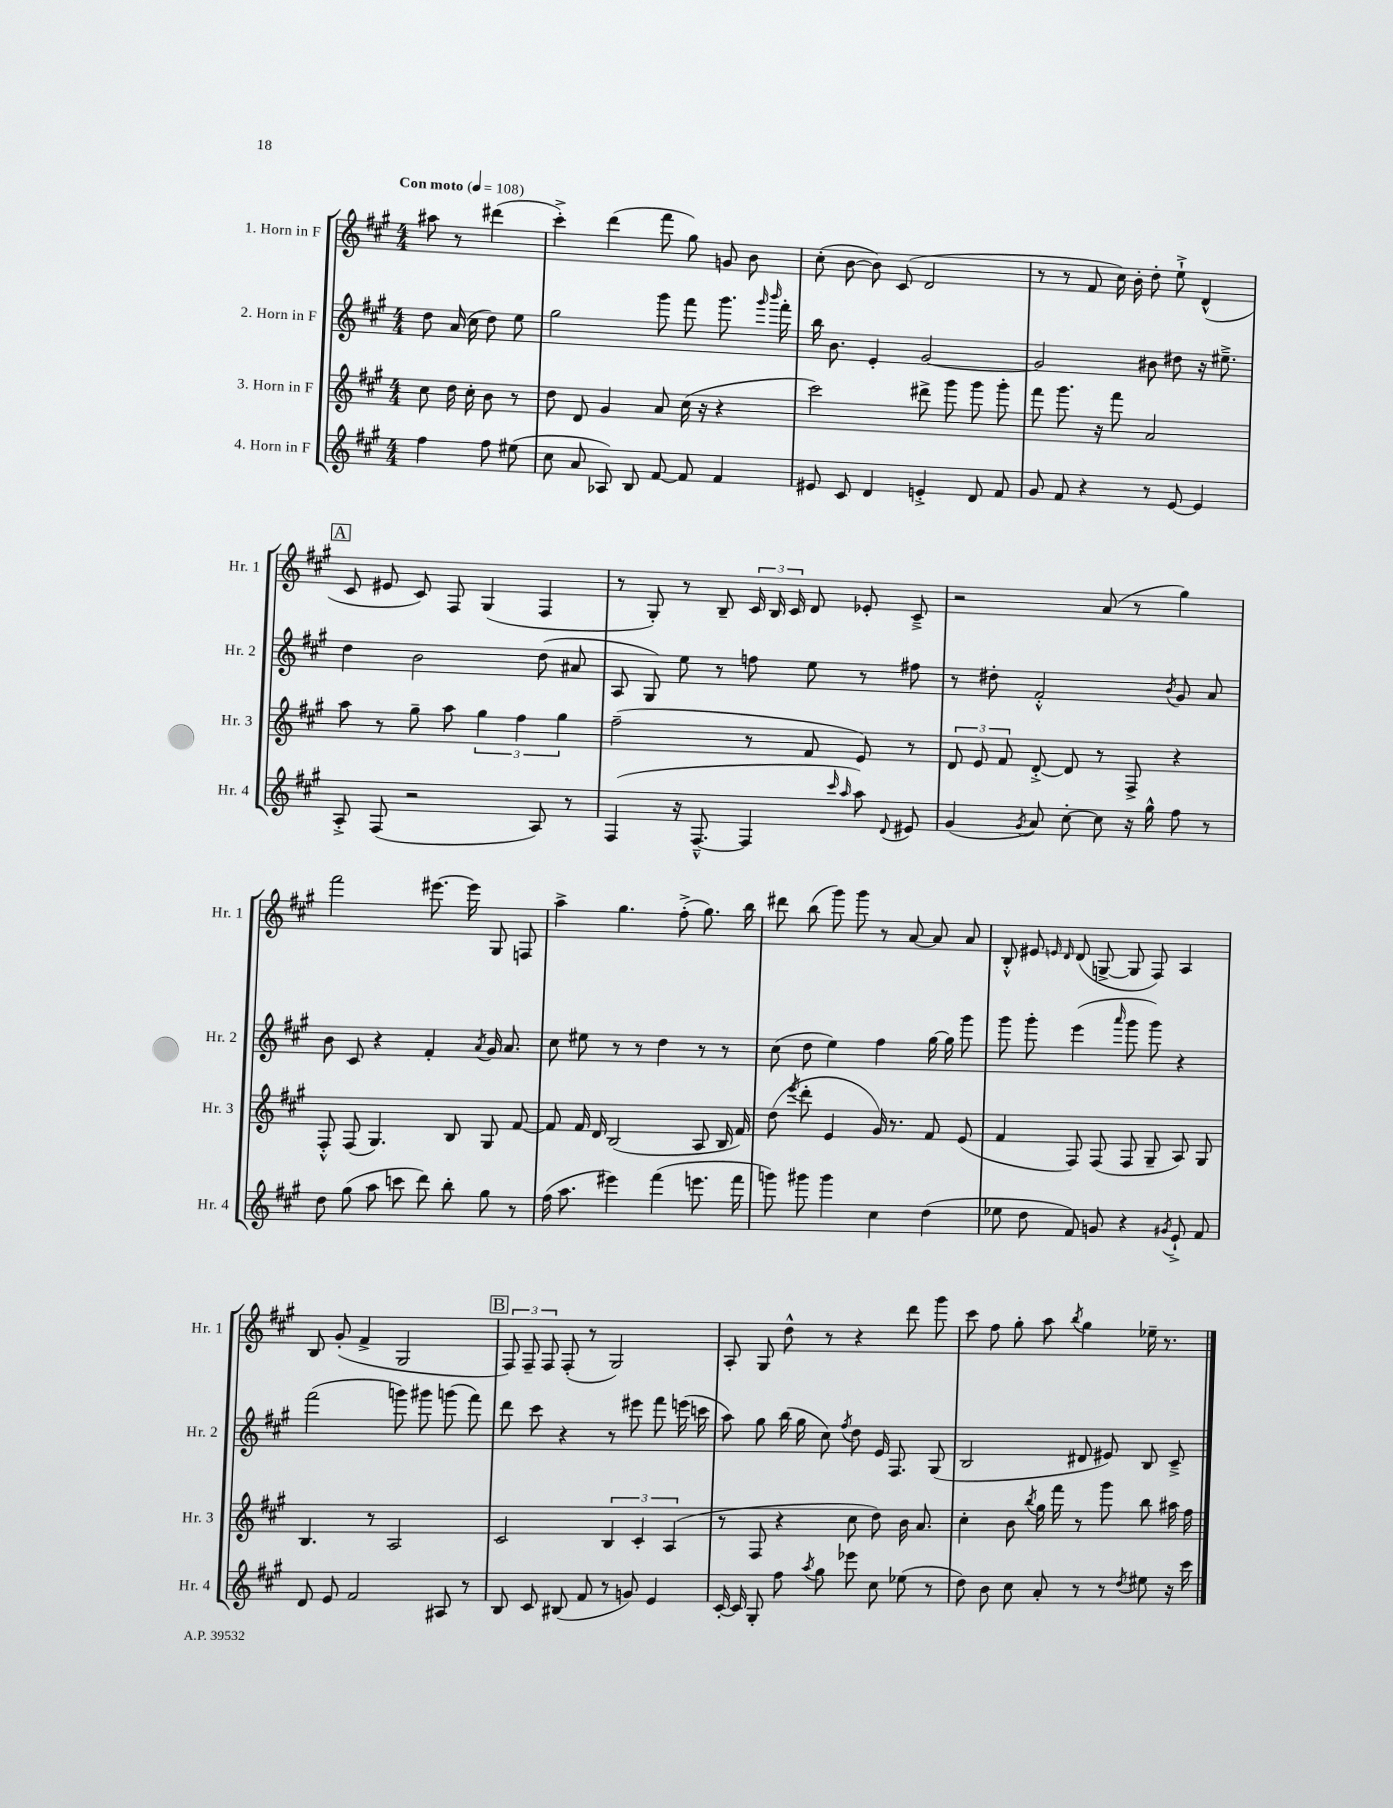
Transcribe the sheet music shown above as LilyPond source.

<<
\new StaffGroup <<
\new Staff = "s0" \with { instrumentName = "1. Horn in F" shortInstrumentName = "Hr. 1" } {
    \clef treble \key a \major \numericTimeSignature \time 4/4 \partial 2 \tempo "Con moto" 4 = 108
    \autoBeamOff ais''8 r8 dis'''4( |
    cis'''4-.->) d'''4( fis'''8 gis''8) g'8 b'8 |
    cis''8-.( b'8~ b'8) cis'8( d'2 |
    r8 r8 fis'8 cis''16) b'16-. d''8-. e''8-!-> d'4-^( |
    \mark \markup { \box "A" } cis'8 eis'8 cis'8) fis8 gis4( fis4 |
    r8 gis8-.) r8 b8-- \tuplet 3/2 { cis'16 b16 cis'16 } d'8 ees'8-. cis'8---> |
    r2 a'8( r8 gis''4) |
    fis'''2 eis'''8.~ eis'''16 gis8 f8 |
    a''4-> gis''4. fis''8-.->( gis''8.) b''16 |
    dis'''8 b''8( gis'''8) gis'''8 r8 a'8~ a'8 a'8 |
    b8-.-^ eis'8 \grace { e'16 d'16 } d'8( g8~-> g8 fis8) a4 |
    b8 gis'8-.( fis'4-> gis2 |
    \mark \markup { \box "B" } \tuplet 3/2 { fis8) fis8-- fis8 } fis8-.( r8 gis2) |
    a8-. gis8 d''8-^ r8 r4 d'''8 gis'''8 |
    cis'''8 fis''8 gis''8-. a''8 \acciaccatura { b''8 } gis''4 ees''16-- r8. \bar "|." |
}
\new Staff = "s1" \with { instrumentName = "2. Horn in F" shortInstrumentName = "Hr. 2" } {
    \clef treble \key a \major \numericTimeSignature \time 4/4 \partial 2
    \autoBeamOff d''8 a'16( cis''16 d''8) e''8 |
    gis''2 gis'''8 fis'''8 gis'''8. \grace { gis'''16 b'''16 } fis'''16-. |
    b''16 b'8. e'4-. gis'2~ |
    gis'2 bis'8 dis''8 r16 eis''8.---> |
    \mark \markup { \box "A" } d''4 b'2 d''8( ais'8 |
    a8 gis8) e''8 r8 f''8 e''8 r8 fis''8 |
    r8 dis''8-. fis'2-.-^ \acciaccatura { b'8 } gis'8 a'8 |
    b'8 cis'8 r4 fis'4-. \acciaccatura { a'8 } gis'16 a'8. |
    cis''8 eis''8 r8 r8 d''4 r8 r8 |
    cis''8( d''8 e''4) fis''4 gis''16~ gis''16 gis'''8 |
    gis'''8 gis'''8-. e'''4( \grace { a'''16 } gis'''8 gis'''8) r4 |
    fis'''2( g'''8) gis'''8 g'''8( fis'''8) |
    \mark \markup { \box "B" } d'''8 cis'''8 r4 r8 eis'''8 fis'''8 e'''16( c'''16 |
    a''8) gis''8 b''16( gis''16 cis''8) \acciaccatura { fis''8 } d''8 e'16 fis8. gis8( |
    b2 dis'8 eis'8) b8 cis'8---> \bar "|." |
}
\new Staff = "s2" \with { instrumentName = "3. Horn in F" shortInstrumentName = "Hr. 3" } {
    \clef treble \key a \major \numericTimeSignature \time 4/4 \partial 2
    \autoBeamOff cis''8 d''16 cis''16-. b'8 r8 |
    d''8 d'8 gis'4 a'8 cis''16( r16 r4 |
    cis'''2) dis'''8-> gis'''8 gis'''8 gis'''8-. |
    fis'''8 gis'''8. r16 fis'''8 a'2 |
    \mark \markup { \box "A" } a''8 r8 gis''8-- a''8 \tuplet 3/2 { gis''4 fis''4 gis''4 } |
    fis''2--( r8 fis'8 e'8) r8 |
    \tuplet 3/2 { d'8 e'8 fis'8 } d'8~-.-> d'8 r8 fis8-> r4 |
    fis8-.-^ fis8( gis4.) b8 gis8 fis'8~ |
    fis'8 fis'16 d'16 b2( a8 b16 fis'16) |
    d''8( \acciaccatura { e'''8 } d'''8-. e'4 gis'16) r8. fis'8 e'8( |
    fis'4 fis8) fis8( fis8 gis8-- a8) gis8 |
    b4. r8 a2 |
    \mark \markup { \box "B" } cis'2 \tuplet 3/2 { b4 cis'4-. a4( } |
    r8 fis8 r4 cis''8 d''8) b'16 a'8. |
    cis''4-. b'8 \acciaccatura { b''8 } gis''16 fis'''16 r8 gis'''8 b''8 ais''16 fis''16 \bar "|." |
}
\new Staff = "s3" \with { instrumentName = "4. Horn in F" shortInstrumentName = "Hr. 4" } {
    \clef treble \key a \major \numericTimeSignature \time 4/4 \partial 2
    \autoBeamOff fis''4 fis''8 eis''8( |
    cis''8 a'8 aes8) b8 fis'8~ fis'8 fis'4 |
    eis'8 cis'8 d'4 e'4-.-> d'8 fis'8 |
    gis'8 fis'8 r4 r8 e'8~ e'4 |
    \mark \markup { \box "A" } a8-.-> fis8( r2 a8) r8 |
    fis4( r16 fis8.~---^ fis4 \grace { cis'''16 a''16 } a''8) \appoggiatura { d'8 } eis'8 |
    gis'4( \acciaccatura { gis'8 } a'8) cis''8~-. cis''8 r16 gis''16-^ fis''8 r8 |
    d''8 gis''8( a''8 c'''8 d'''8) b''8-. gis''8 r8 |
    fis''16( a''8. eis'''4) fis'''4( e'''8. fis'''16 |
    g'''8) gis'''8 gis'''4 cis''4 d''4( |
    ees''8 d''8 fis'8) g'8 r4 \acciaccatura { gis'8 } e'8-!-> fis'8 |
    d'8 e'8 fis'2 ais8 r8 |
    \mark \markup { \box "B" } b8 cis'8 bis8( fis'8 r8 g'8) e'4 |
    cis'16~-. cis'16 gis8-. fis''8 \acciaccatura { a''8 } gis''8 ees'''8 cis''8 ees''8( r8 |
    d''8) b'8 cis''8 a'8-. r8 r8 \acciaccatura { d''8 } eis''8 r16 cis'''16 \bar "|." |
}
>>
>>
\layout { \context { \Score \remove "Bar_number_engraver" } }
